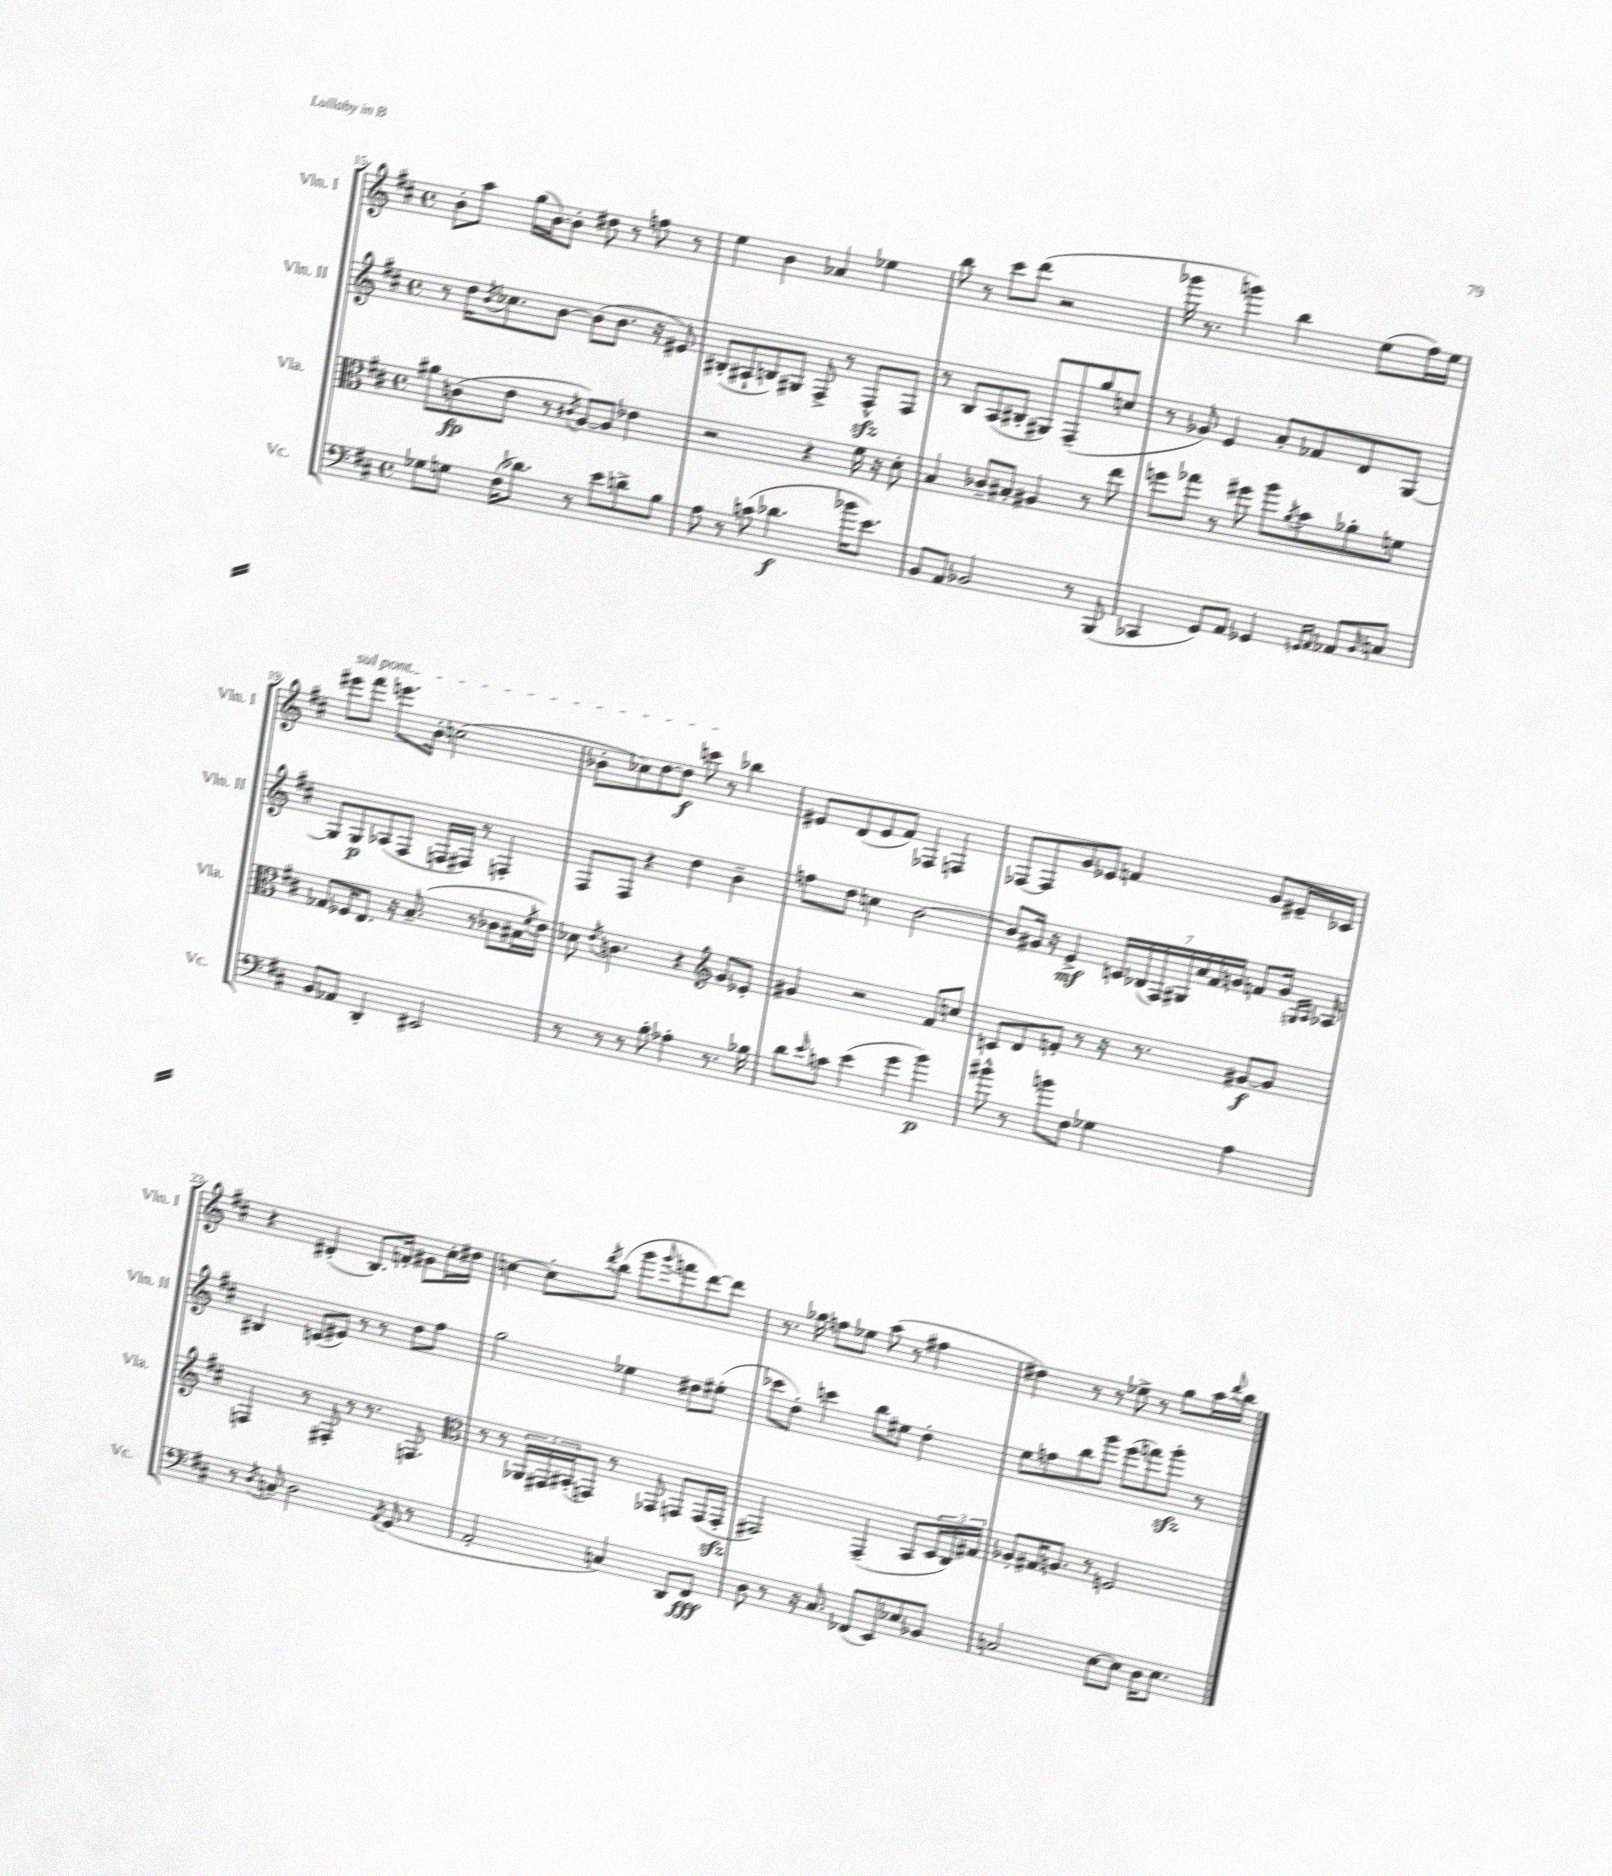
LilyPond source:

<<
\new StaffGroup <<
\new Staff = "s0" \with { instrumentName = "Vln. I" shortInstrumentName = "Vln. I" } {
    \clef treble \key d \major \defaultTimeSignature \time 4/4
    b'8-. a''8 g''16( b'16~) b'8-. dis''8 r8 f''8 r8 |
    e''4 b'4 aes'4 ees''4 |
    b''8 r8 cis'''8 d'''8( r2 |
    ges'''16 r8. g'''4) b''4 e''8( fis''16) e''16 |
    \once \override TextSpanner.bound-details.left.text = \markup { \italic "sul pont." } eis'''8\startTextSpan fis'''8 e'''8. b'16-. c''2( |
    bes'8-. ces''8) d''8~ d''8\f c'''8\stopTextSpan r8 bes''4 |
    eis'8 d'8( eis'8 fis'8) fes4 f4 |
    fes8~ fes8 g'8 ees'8 f'4 g'8 eis'16-- ces'16 |
    r4 dis'4-.( b8.) f'16-. gis'8 cis''16-. dis''16 |
    c''4~ c''8-. \acciaccatura { d'''8 } b''8( g'''8 \appoggiatura { g'''8 } f'''8 d'''8~) d'''8 |
    r8. ges''16 f''8 ees''8 a''8( r8 fis''4 |
    dis''4) r8 r8 ees''8-> r8 g''8 a''16 \appoggiatura { d'''8 } b''16 \bar "|." |
}
\new Staff = "s1" \with { instrumentName = "Vln. II" shortInstrumentName = "Vln. II" } {
    \clef treble \key d \major \defaultTimeSignature \time 4/4
    r8 d''16 \acciaccatura { b'8 } ces''8. b'8~ b'8( b'8. r16 eis'8) |
    bis8-.( ais8-! b8) gis8 fis8-> r8 fis8-^\sfz fis8 |
    r8 b8 a8( bis8-. gis8) fis8--( g''8 c''8 |
    r8 ges'8) e'4 a'8-. fes'8 d'8 g8~ |
    g8 g8\p aes8( fis8 f16 fis16) r8 f4-. |
    fis8 fis8 r4 d''4 b'4-- |
    f''8 d''8 c''4 b'2~ |
    b'8 gis'16 r16 e'4->\mf \tuplet 7/4 { c'16 bes16( fis16) gis16 a'16 fis'16 g'16 } f'8 g'16 \grace { g16 a16 } aes16 |
    bis4 c'8( eis'8) r8 r8 d''8 fis''8 |
    g''2 ees''4 dis''8 eis''8-.( |
    ces'''8 d''8-.) c'''4 b''8 eis''8 d''4-. |
    e''8 f''8 b''8 g'''8 e'''8( f'''8) g'''8-.\sfz r8 \bar "|." |
}
\new Staff = "s2" \with { instrumentName = "Vla." shortInstrumentName = "Vla." } {
    \clef alto \key d \major \defaultTimeSignature \time 4/4
    ais'8 c'8\fp( e'8 r8 \acciaccatura { cis'8 } a8~) a8 ees'4 |
    r2 r4 fis'16 r16 d'8-. |
    b4 ces'8-- bis8-. ais4 r8 e''8 |
    f''8 ges''8 r8 fis''8 a''8 \acciaccatura { a'8 } b'8 aes'8-. f'8 |
    ges8 fes16 e8. r16 b8.--( r8 ces'8 bis16 \acciaccatura { fis'8 } e'16) |
    des'8 \acciaccatura { e'8 } c'4. r4 \clef treble g'8 ees'8-. |
    gis'4 r2 fis'8 c''8 |
    c'8 d'8 f'8-. r8 r16 r8. gis'8~\f gis'8 |
    f4 r8 fis8-. r8 r8. f8. |
    \clef alto r8 r8 \tuplet 3/2 { aes,16 gis,16 bis,16-.( } g,8) r8 ges,8 g,8 g,16( g,16-.\sfz |
    gis,2) gis,4--( b,8 \tuplet 3/2 { d16 cis16) gis16 } |
    aes8-. gis16 a8. r8 f2 \bar "|." |
}
\new Staff = "s3" \with { instrumentName = "Vc." shortInstrumentName = "Vc." } {
    \clef bass \key d \major \defaultTimeSignature \time 4/4
    ges8 g8 fis16( des'8.) r8 e'8 d'8-> b8 |
    a8 r8 c'8( des'4.\f bes'16 e'8.) |
    b,8 a,8 bes,2 r8 b,,8( |
    ces,4 g,8) a,8 ges,4 \grace { g,16 a,16 } aes,8 \grace { b,16 } c8 |
    b,8 aes,8 d,4-. eis,2 |
    r8 r8 r8 b8-. aes4-. r8. bes16 |
    d'8 \grace { e'16 } c'8 e'4( g'4 b'4\p) |
    bis'8-^ r8 b'8 fis8 ges4 a4 |
    r8 \acciaccatura { d8 } c8-- d2 \acciaccatura { a,8 } g,8( r8 |
    a,2-. c4) d,8 fis,8\fff |
    d8 r8 r16 cis8. fes,8( e,8) ees8 bes,8 |
    c2 e8~ e8 d16 e8. \bar "|." |
}
>>
>>
\layout { \context { \Score currentBarNumber = #15 } }
